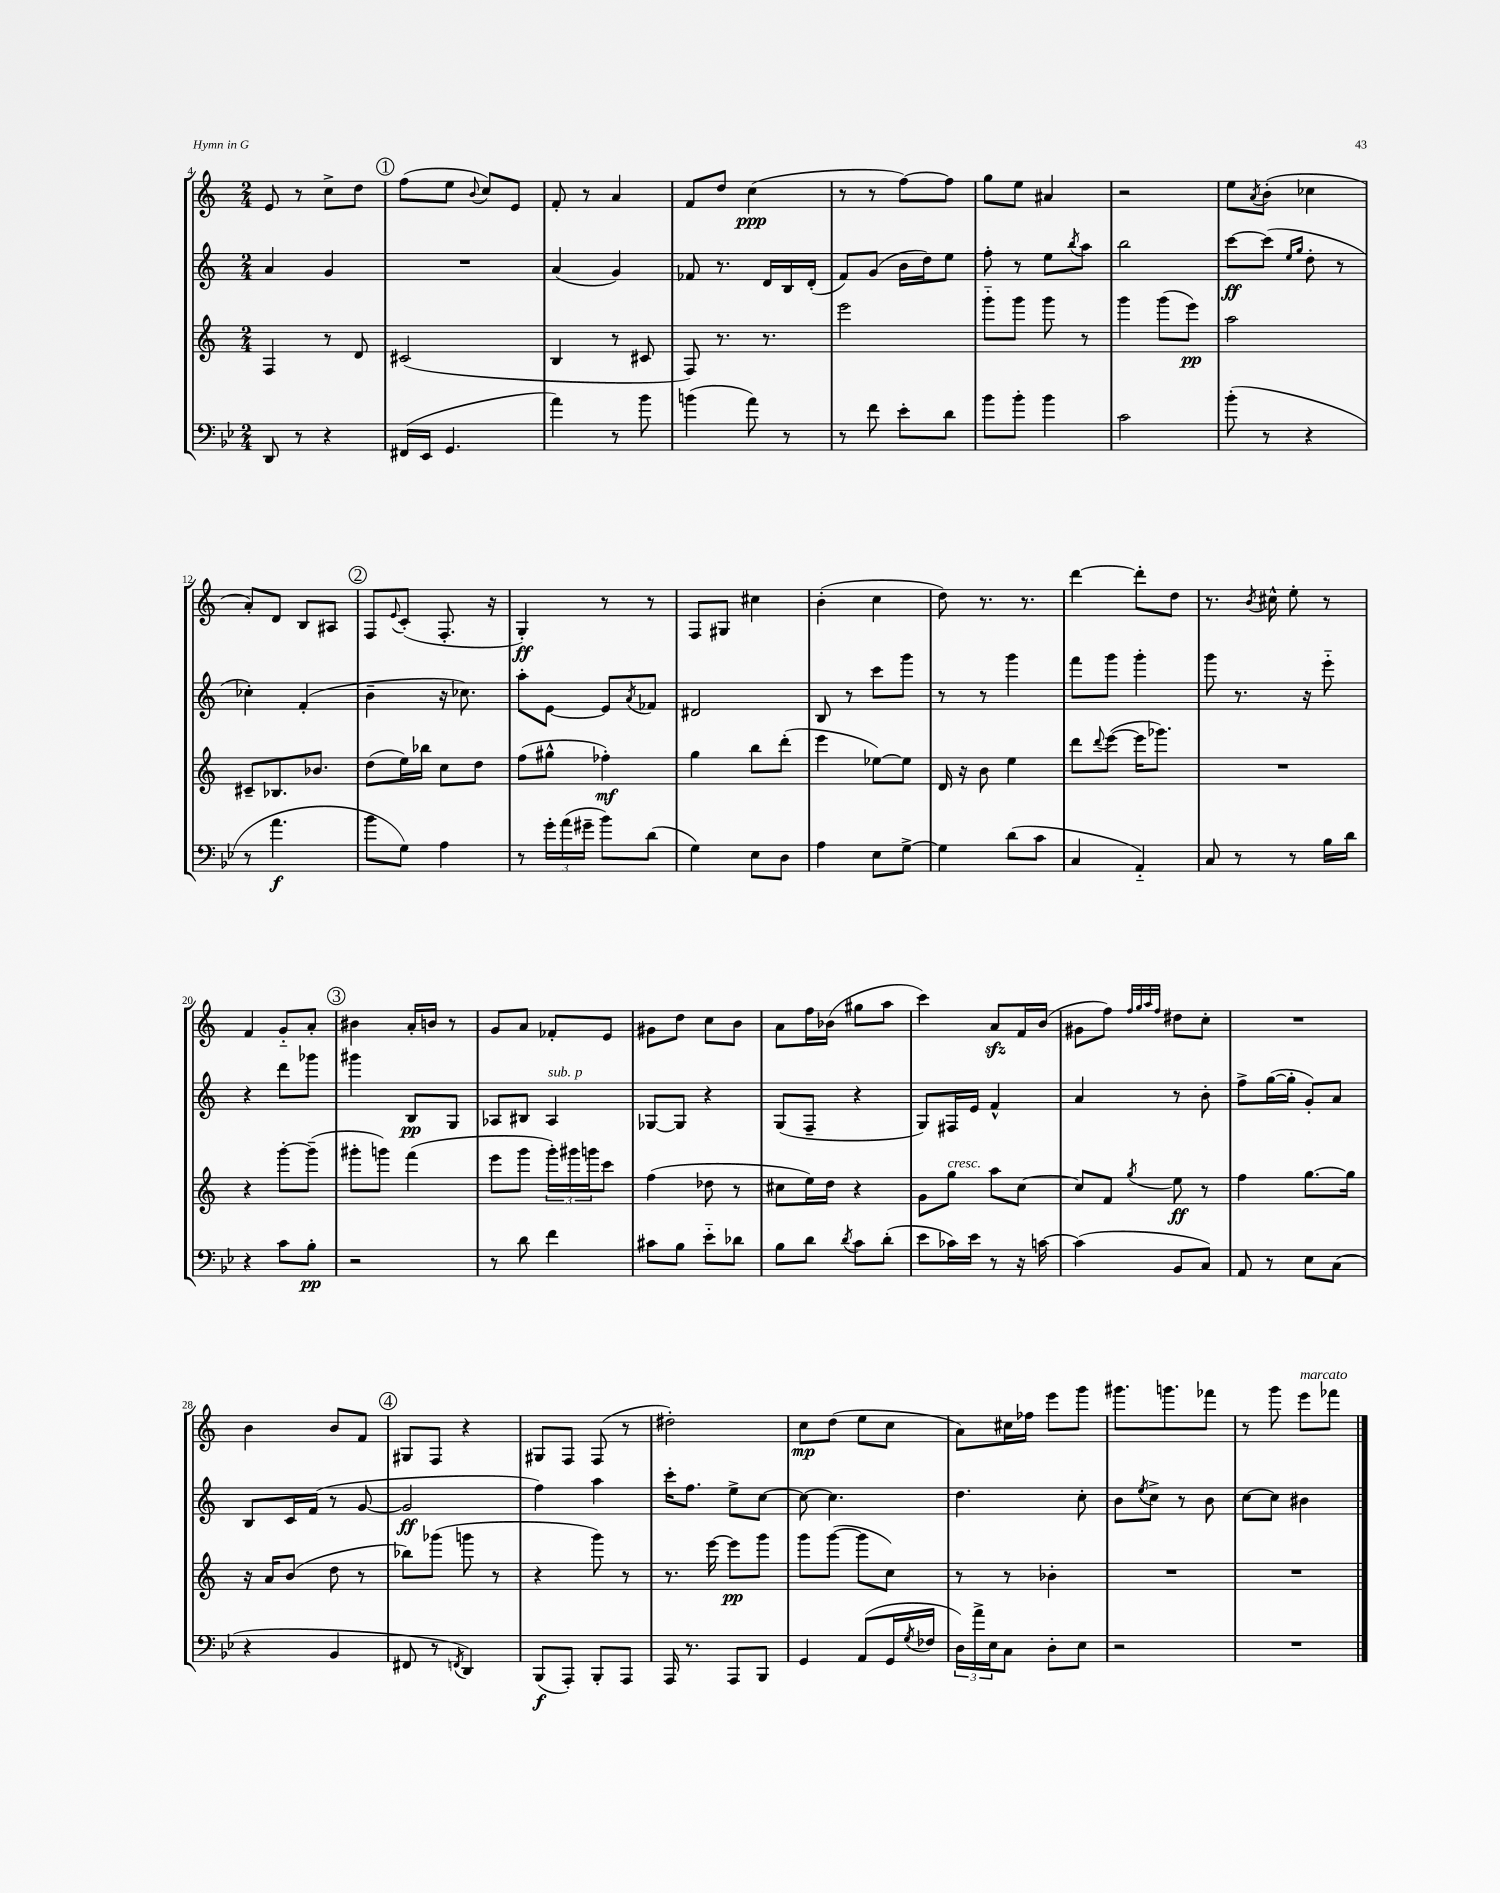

**kern	**kern	**kern	**kern
*staff4	*staff3	*staff2	*staff1
*clefF4	*clefG2	*clefG2	*clefG2
*k[b-e-]	*k[]	*k[]	*k[]
*M2/4	*M2/4	*M2/4	*M2/4
8DD	4F	4a	8e
8r	.	.	8r
4r	8r	4g	8cc^
.	8d	.	8dd
=	=	=	=
(16FF#	(2c#	2r	(8ff
16EE-	.	.	.
4.GG	.	.	8ee
.	.	.	8qqb
.	.	.	8cc)
.	.	.	8e
=	=	=	=
4a)	4B	(4a	8f'
.	.	.	8r
8r	8r	4g)	4a
8b-	8c#	.	.
=	=	=	=
(4b	8F)	8f-	8f
.	8.r	8.r	8dd
8a)	.	.	(4cc
.	8.r	16d	.
8r	.	16B	.
.	.	(16d'	.
=	=	=	=
8r	2eee	8f)	8r
8f	.	(8g	8r
8e-'	.	16b	[8ff)
.	.	16dd)	.
8d	.	8ee	8ff]
=	=	=	=
8b-	8ggg'~	8ff'	8gg
8b-'	8ggg	8r	8ee
4b-	8ggg	8ee	4a#
.	.	8qbb	.
.	8r	8aa	.
=	=	=	=
2c	4ggg	2bb	2r
.	(8ggg	.	.
.	8eee)	.	.
=	=	=	=
(8b-'	2aa	[8ccc	8ee
.	.	.	8qa
8r	.	(8ccc]	(8b'
.	.	16qqee	.
.	.	16qqgg	.
4r	.	8dd'	4cc-
.	.	8r	.
=	=	=	=
8r	8c#~	4cc-')	8a')
4.a	8.B-	.	8d
.	.	(4f'	8B
.	8.b-	.	.
.	.	.	8A#
=	=	=	=
8b-	(8dd	4b~	8F
.	.	.	8qqe
8G)	16ee)	.	(8c'
.	16bb-	.	.
4A	8cc	16r	8.F'
.	.	8.cc-)	.
.	8dd	.	.
.	.	.	16r
=	=	=	=
8r	(8ff	8aa'	4G')
24g'	8gg#^^	[8e	.
(24a	.	.	.
24g#~	.	.	.
8b-)	4ff-')	8e]	8r
.	.	8qa	.
(8d	.	8f-	8r
=	=	=	=
4G)	4gg	2d#	8F
.	.	.	8G#
8E-	8bb	.	4cc#
8D	(8ddd'	.	.
=	=	=	=
4A	4eee	8B	(4b'
.	.	8r	.
8E-	[8ee-)	8ccc	4cc
[8G^	8ee-]	8ggg	.
=	=	=	=
4G]	16d	8r	8dd)
.	16r	.	.
.	8b	8r	8.r
(8d	4ee	4ggg	.
.	.	.	8.r
8c	.	.	.
=	=	=	=
4C	8ddd	8fff	[4ddd
.	8qqddd	.	.
.	([8eee	8ggg	.
4AA'~)	16eee]	4ggg'	8ddd']
.	8.ggg-)	.	.
.	.	.	8dd
=	=	=	=
8C	2r	8ggg	8.r
8r	.	8.r	.
.	.	.	8qb
.	.	.	16cc#^^
8r	.	.	8ee'
.	.	16r	.
16B-	.	8eee'~	8r
16d	.	.	.
=	=	=	=
4r	4r	4r	4f
8c	[8ggg'	8ddd	8g'~
8B-'	(8ggg~]	8ggg-	8a'
=	=	=	=
2r	8ggg#'	4ggg#	4b#
.	8ggg)	.	.
.	(4fff	8B	16a'
.	.	.	16b
.	.	8G	8r
=	=	=	=
8r	8eee	8A-	8g
8d	8ggg	8B#	8a
4f	24ggg')	4A-	8f-'
.	24ggg#	.	.
.	24ggg	.	.
.	8ccc	.	8e
=	=	=	=
8c#	(4ff	[8G-	8g#
8B-	.	8G-]	8dd
8e-'~	8dd-	4r	8cc
8d-	8r	.	8b
=	=	=	=
8B-	8cc#	(8G	8a
8d	16ee)	8F~	16ff
.	16dd	.	(16b-
8qd	.	.	.
8c	4r	4r	8gg#
(8d'	.	.	8aa
=	=	=	=
8e-	8g	8G)	4ccc)
16c-)	8gg	16F#	.
16e-	.	16e	.
8r	8aa	4f^^	8a
16r	[8cc	.	16f
[16c	.	.	(16b
=	=	=	=
(4c]	8cc]	4a	8g#
.	8f	.	8ff)
.	.	.	32qqff
.	.	.	32qqgg
.	.	.	32qqaa
.	8qgg	.	32qqff
8BB-	8ee	8r	8dd#
8C)	8r	8b'	8cc'
=	=	=	=
8AA	4ff	8ff^	2r
8r	.	([16gg	.
.	.	16gg']	.
8E-	[8.gg	8g')	.
(8C	.	8a	.
.	16gg]	.	.
=	=	=	=
4r	16r	8B	4b
.	16a	.	.
.	(8b	16c	.
.	.	(16f	.
4BB-	8dd	8r	8b
.	8r	[8g	8f
=	=	=	=
8FF#	8bb-)	2g]	8G#
8r	(8ggg-	.	8F
8qFF	.	.	.
4DD)	8ggg	.	4r
.	8r	.	.
=	=	=	=
(8BBB-	4r	4ff)	8G#
8AAA')	.	.	8F
8BBB-'	8ggg)	4aa	(8F
8AAA	8r	.	8r
=	=	=	=
16AAA	8.r	16ccc'	2dd#')
8.r	.	8.ff	.
.	[16eee	.	.
8AAA	8eee]	8ee^	.
8BBB-	8ggg	[8cc	.
=	=	=	=
4GG	8ggg	8cc_	8cc
.	([8ggg	4.cc]	(8dd
(8AA	8ggg]	.	8ee
16GG	8cc)	.	8cc
8qG	.	.	.
16F-	.	.	.
=	=	=	=
24D)	8r	4.dd	8a)
24a^	.	.	.
24E-	.	.	.
8C	8r	.	16cc#
.	.	.	16ff-
8D'	4b-'	.	8eee
8E-	.	8cc'	8ggg
=	=	=	=
2r	2r	8b	8.ggg#
.	.	8qee	.
.	.	8cc^	.
.	.	.	8.ggg
.	.	8r	.
.	.	8b	8fff-
=	=	=	=
2r	2r	[8cc	8r
.	.	8cc]	8ggg
.	.	4b#	8eee
.	.	.	8fff-
==	==	==	==
*-	*-	*-	*-
